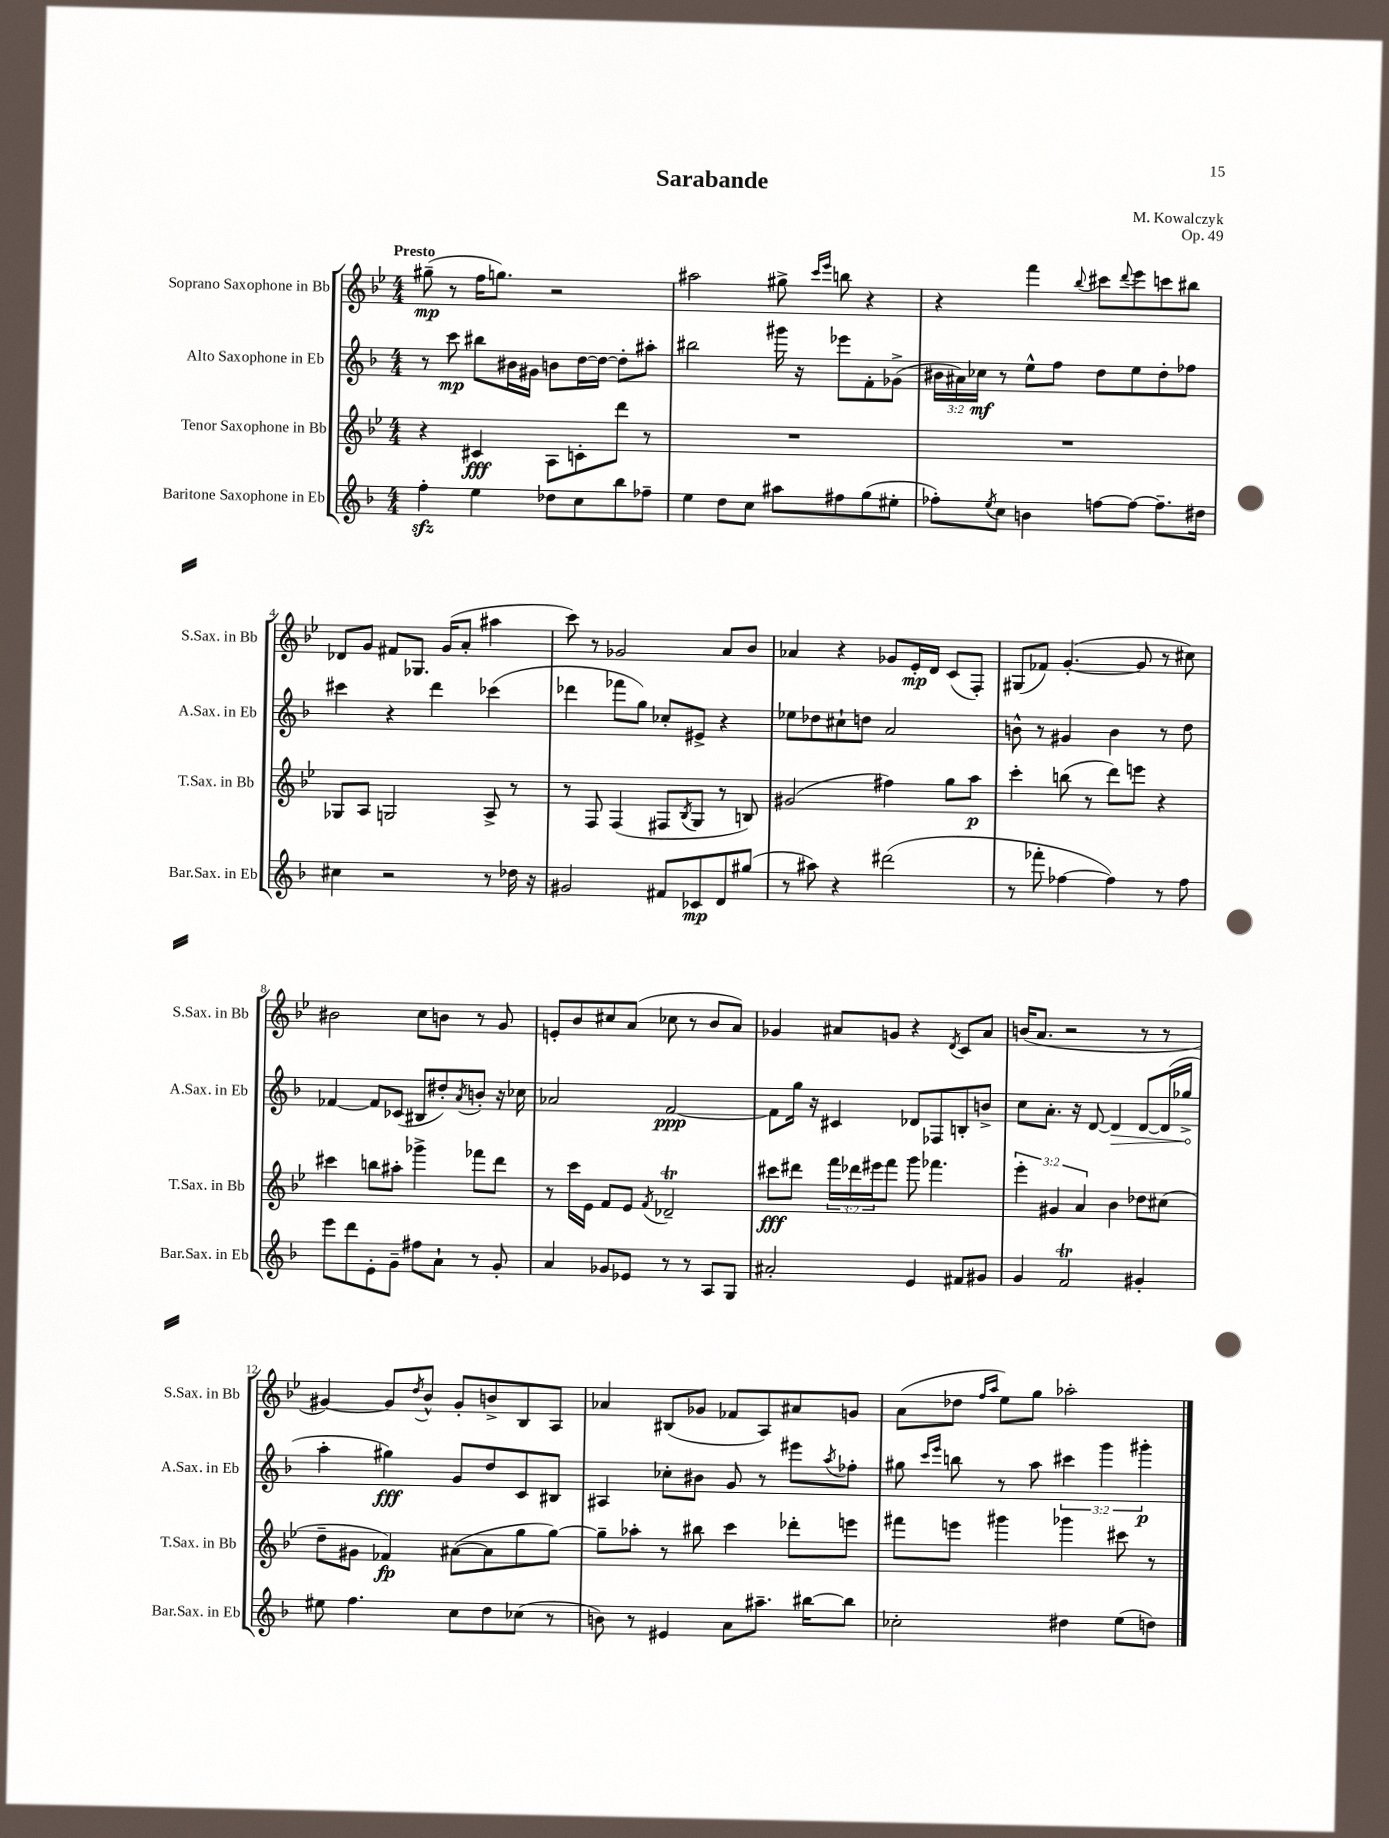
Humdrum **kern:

**kern	**kern	**kern	**kern
*staff4	*staff3	*staff2	*staff1
*clefG2	*clefG2	*clefG2	*clefG2
*k[b-]	*k[b-e-]	*k[b-]	*k[b-e-]
*M4/4	*M4/4	*M4/4	*M4/4
4ff'	4r	8r	(8gg#~
.	.	8ccc	8r
4ee	4c#	8bb#	16ff
.	.	.	8.gg)
.	.	16b#	.
.	.	16g#	.
8dd-	8A	8b	2r
8cc	8c'	[16dd	.
.	.	16dd_	.
8bb-	8ddd	8dd']	.
8ff-~	8r	8aa#'	.
=	=	=	=
4ee	1r	2bb#	2aa#
8dd	.	.	.
8cc	.	.	.
8aa#	.	16ggg#	8gg#^
.	.	16r	.
.	.	.	16qqccc
.	.	.	16qqeee-
8ff#	.	8eee-	8bb
(8gg	.	8f'	4r
8ee#'	.	(8g-^	.
=	=	=	=
8ff-')	1r	24b#	4r
.	.	24a#)	.
.	.	24cc-	.
8qee	.	.	.
8cc	.	8r	.
4b	.	8ee^^	4fff
.	.	8ff	.
.	.	.	8qqbb-
[8ff	.	8dd	8ccc#
.	.	.	8qqddd
8ff_	.	8ee	8eee-
8.ff~]	.	8dd'	8ccc
.	.	8ff-	8bb#
16dd#	.	.	.
=	=	=	=
4cc#	8G-	4ccc#	8d-
.	8A	.	8g
2r	2G	4r	8f#
.	.	.	8.G-
.	.	4ddd	.
.	.	.	(16g
.	.	.	8a'
8r	8A^	(4ccc-	4aa#
16dd-	8r	.	.
16r	.	.	.
=	=	=	=
2g#	8r	4ddd-	8ccc)
.	8F	.	8r
.	(4F	8fff-	2g-
.	.	8gg)	.
8f#	8F#	8cc-'	.
.	8qB-	.	.
8c-	8G	8e#^	.
8d	8r	4r	8a
(8gg#	8B)	.	8b-
=	=	=	=
8r	(2g#	8ee-	4a-
8aa#)	.	8dd-	.
4r	.	8cc#`	4r
.	.	8dd	.
(2ddd#	4ff#)	2a	8g-
.	.	.	16e-'
.	.	.	16d
.	8gg	.	(8c
.	8aa	.	8F')
=	=	=	=
8r	4ccc'	8b^^	(8G#
8fff-'	.	8r	8f-)
[4ff-	(8bb	4g#	([4.g'
.	8r	.	.
4ff-])	8ddd)	4b	.
.	8eee	.	8g]
8r	4r	8r	8r
8ff-	.	8dd	8cc#)
=	=	=	=
8eee	4ccc#	[4f-	2b#
8ddd	.	.	.
8e'	8bb	8f-]	.
8g~	8aa#'	(8c-	.
8ff#	4ggg-^	8B#	8cc
8a`	.	8dd#')	8b
.	.	8qa	.
8r	8fff-	8b'	8r
8g'	8ddd	16r	8g
.	.	16cc-	.
=	=	=	=
4a	8r	2a-	8e'
.	16ccc	.	8b-
.	16e-	.	.
8g-	8f	.	8cc#
8e-	8e-	.	(8a
.	8qf	.	.
8r	2d-~	[2f	8cc-
8r	.	.	8r
8A	.	.	8b-
8G	.	.	8a)
=	=	=	=
2a#'	8ccc#	8f]	4g-
.	8ddd#	16gg	.
.	.	16r	.
.	24fff	4c#	8a#
.	24ddd-	.	.
.	24eee#	.	.
.	8fff	.	8g
4e	8ggg	8d-	4r
.	4.fff-	8F-	.
.	.	.	8qd
8f#	.	8B'	8c
8g#	.	8b^	8a#
=	=	=	=
4g	6eee-'	8cc	(16b
.	.	.	8.a
.	.	8.a'	.
.	6g#	.	.
2f	.	.	2r
.	.	16r	.
.	6a	.	.
.	.	[8d	.
.	4b-	4d]	.
4g#'	8dd-	[8d	8r
.	(8cc#	(16d]	8r
.	.	16gg-^	.
=	=	=	=
8ee#	8dd~	4aa'	[4g#)
4.ff	8g#	.	.
.	4f-)	4gg#)	8g#]
.	.	.	8qdd
.	.	.	8b-^^
8cc	([8a#	8g	8g#'
8dd	8a#]	8dd	8b^
(8cc-	8gg	8c	8B-
8r	[8gg)	8B#	8A
=	=	=	=
8b)	8gg~]	4A#	4a-
8r	8aa-'	.	.
4e#	8r	8cc-'	(8B#
.	8bb#	8b#	8g-
8a	4ccc	8g	8f-
8.aa#~	.	8r	8A)
.	8ddd-'	8eee#	8a#
[16bb#	.	.	.
.	.	8qaa	.
8bb#]	8eee	8ff-'	8g
=	=	=	=
2cc-'	8fff#	8gg#	(8a
.	.	16qqccc	.
.	.	16qqeee	.
.	8eee	8bb	8dd-
.	.	.	16qqff
.	.	.	16qqaa
.	4ggg#	8r	8ee-)
.	.	8aa	8gg
4dd#	4ggg-	6ccc#	2aa-'
.	.	6ggg	.
(8ee	8ccc#	.	.
.	.	6ggg#'	.
8dd)	8r	.	.
==	==	==	==
*-	*-	*-	*-
